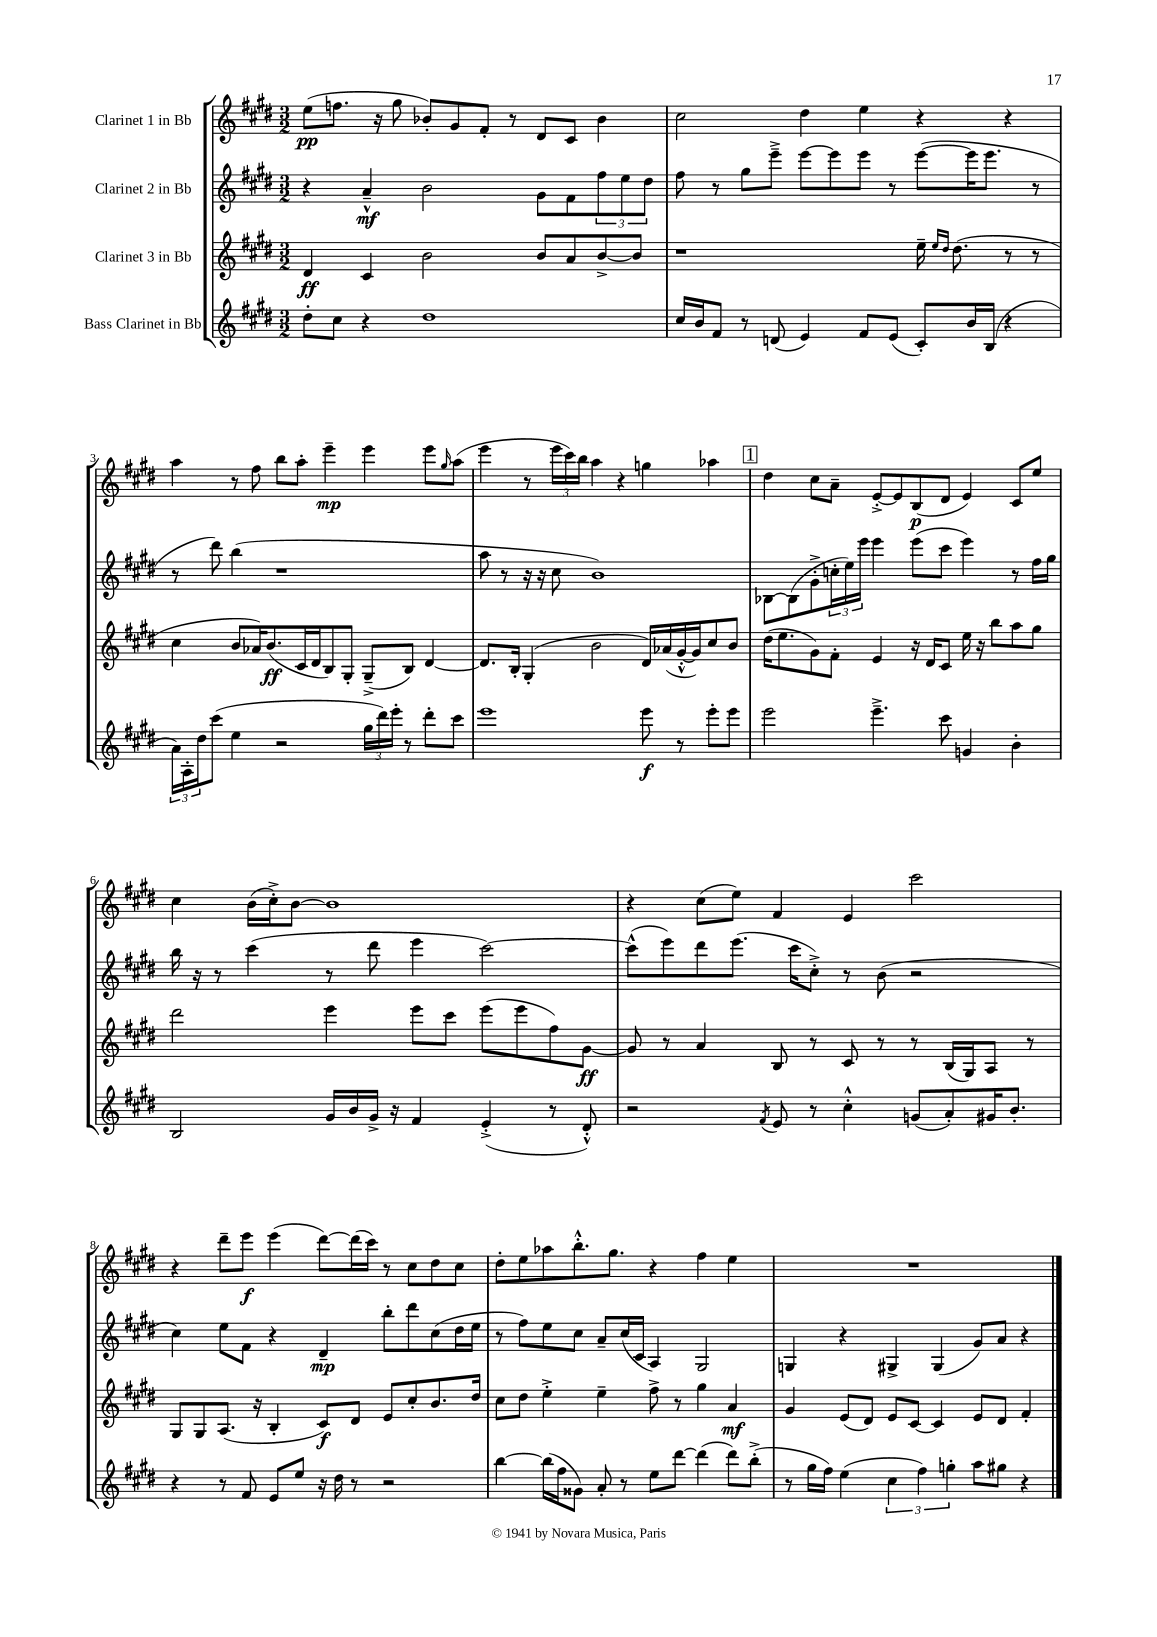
<<
\new StaffGroup <<
\new Staff = "s0" \with { instrumentName = "Clarinet 1 in Bb" } {
    \clef treble \key e \major \numericTimeSignature \time 3/2
    e''8\pp( f''8. r16 gis''8 bes'8-.) gis'8 fis'8-. r8 dis'8 cis'8 bes'4 |
    cis''2 dis''4 e''4 r4 r4 |
    a''4 r8 fis''8 b''8 a''8-. e'''4--\mp e'''4 e'''8 \grace { gis''16 } a''8( |
    e'''4 r8 \tuplet 3/2 { e'''16 cis'''16) b''16 } a''4 r4 g''4 aes''4 |
    \mark \markup { \box "1" } dis''4 cis''8 a'8-- e'8~-.-> e'8 b8\p( dis'8 e'4) cis'8 e''8 |
    cis''4 b'16( cis''16-.->) b'8~ b'1 |
    r4 cis''8( e''8) fis'4 e'4 cis'''2 |
    r4 dis'''8-- e'''8\f e'''4( dis'''8~) dis'''16( cis'''16) r8 cis''8 dis''8 cis''8 |
    dis''8-. e''8 aes''8 b''8.-.-^ gis''8. r4 fis''4 e''4 |
    R1. \bar "|." |
}
\new Staff = "s1" \with { instrumentName = "Clarinet 2 in Bb" } {
    \clef treble \key e \major \numericTimeSignature \time 3/2
    r4 a'4---^\mf b'2 gis'8 fis'8 \tuplet 3/2 { fis''8 e''8 dis''8 } |
    fis''8 r8 gis''8 e'''8---> e'''8~ e'''8 e'''8 r8 e'''8~( e'''16 e'''8. r8 |
    r8 dis'''8) b''4( r1 |
    a''8 r8 r16 r16 cis''8 b'1) |
    \mark \markup { \box "1" } bes8~ bes8( gis'8-.-> \tuplet 3/2 { c''16-. e''16) e'''16 } e'''4 e'''8( cis'''8 e'''4) r8 fis''16 gis''16 |
    b''16 r16 r8 cis'''4( r8 dis'''8 e'''4 cis'''2~) |
    cis'''8-^( e'''8) dis'''8 e'''8.( cis'''16 cis''8-.->) r8 b'8( r2 |
    cis''4) e''8 fis'8 r4 dis'4--\mp b''8-. dis'''8 cis''8( dis''16 e''16 |
    r8 fis''8) e''8 cis''8 a'8-- cis''16( cis'16 a4) gis2 |
    g4 r4 gis4-> gis4( gis'8) a'8 r4 \bar "|." |
}
\new Staff = "s2" \with { instrumentName = "Clarinet 3 in Bb" } {
    \clef treble \key e \major \numericTimeSignature \time 3/2
    dis'4\ff cis'4 b'2 b'8 a'8 b'8~-> b'8 |
    r1 e''16-- \grace { e''16 dis''16 } dis''8.( r8 r8 |
    cis''4 b'8 aes'16) b'8.\ff( cis'16 dis'16 b8) gis8-. gis8--->( b8) dis'4~ |
    dis'8. b16-. gis4-.( b'2 dis'16) aes'16( gis'16~-.-^ gis'16) cis''8 b'8 |
    \mark \markup { \box "1" } dis''16( e''8. gis'8) fis'8-. e'4 r16 dis'16 cis'8 e''16 r16 b''8 a''8 gis''8 |
    dis'''2 e'''4 e'''8 cis'''8 e'''8( e'''8 fis''8) gis'8~\ff |
    gis'8 r8 a'4 b8 r8 cis'8 r8 r8 b16( gis16) a8 r8 |
    gis8 gis8 a8.( r16 b4-. cis'8\f) dis'8 e'8 cis''8-. b'8. dis''16 |
    cis''8 dis''8 e''4-.-> e''4-- fis''8-> r8 gis''4 a'4\mf |
    gis'4 e'8( dis'8) e'8 cis'8~ cis'4 e'8 dis'8 fis'4-. \bar "|." |
}
\new Staff = "s3" \with { instrumentName = "Bass Clarinet in Bb" } {
    \clef treble \key e \major \numericTimeSignature \time 3/2
    dis''8-. cis''8 r4 dis''1 |
    cis''16 b'16 fis'8 r8 d'8( e'4) fis'8 e'8( cis'8-.) b'16 b16( r4 |
    \tuplet 3/2 { a'16) a16-. dis''16 } cis'''8( e''4 r2 \tuplet 3/2 { gis''16 dis'''16) e'''16-. } r8 dis'''8-. cis'''8 |
    e'''1 e'''8\f r8 e'''8-. e'''8 |
    \mark \markup { \box "1" } e'''2 e'''4.---> cis'''8 g'4 b'4-. |
    b2 gis'16 b'16 gis'16-> r16 fis'4 e'4-.->( r8 dis'8-.-^) |
    r2 \acciaccatura { fis'8 } e'8 r8 cis''4-.-^ g'8( a'8-.) gis'16 b'8.-. |
    r4 r8 fis'8 e'8 e''8 r16 dis''16 r8 r2 |
    b''4~ b''16( fis''16 gisis'8) a'8-. r8 e''8 dis'''8~ dis'''4( dis'''8) b''8-.->( |
    r8 gis''16 fis''16) e''4( \tuplet 3/2 { cis''4 fis''4) g''4-. } a''8 gis''8 r4 \bar "|." |
}
>>
>>
